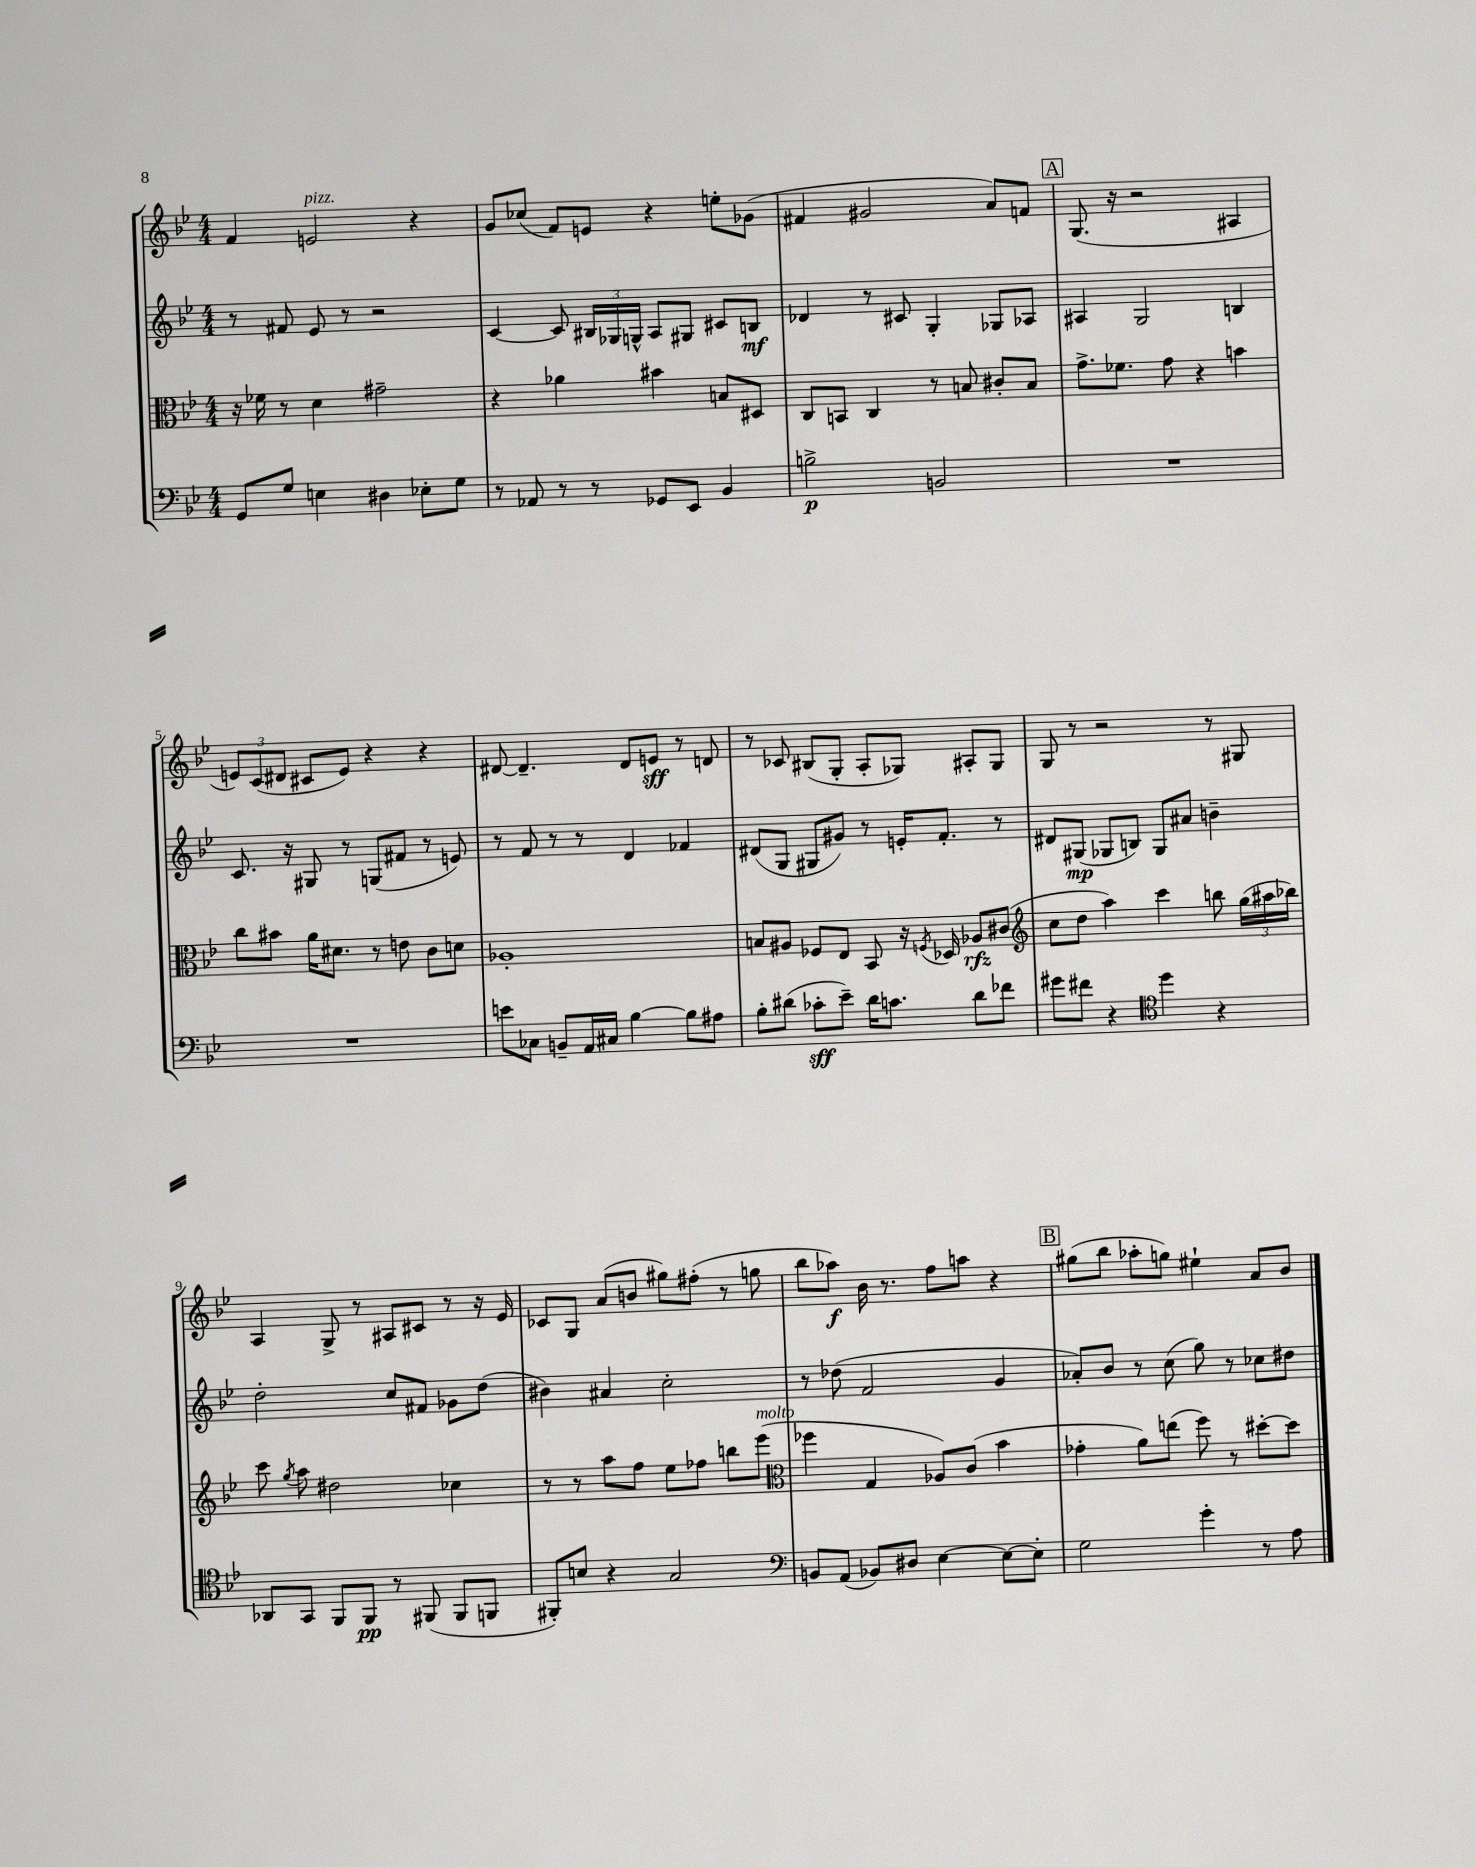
<<
\new StaffGroup <<
\new Staff = "s0" {
    \clef treble \key bes \major \numericTimeSignature \time 4/4
    \autoBeamOff f'4 e'2^\markup { \italic "pizz." } r4 |
    g'8[ ces''8]( f'8[) e'8] r4 e''8[-. ges'8]( |
    fis'4 gis'2 a'8[) f'8] |
    \mark \markup { \box "A" } g8.( r16 r2 ais4 |
    \tuplet 3/2 { e'8[) c'8( dis'8] } cis'8[ e'8]) r4 r4 |
    dis'8~ dis'4.-- dis'8[ e'8]\sff r8 d'8 |
    r8 ces'8 bis8[( g8]-. a8[-. ges8]) ais8[-. ges8] |
    g8 r8 r2 r8 gis8 |
    a4 g8-> r8 ais8[ cis'8] r8 r16 ees'16 |
    ces'8[ g8] a'8[( b'8] gis''8[) fis''8]-.( r8 g''8 |
    bes''8[ aes''8]\f) bes'16 r8. f''8[ a''8] r4 |
    \mark \markup { \box "B" } gis''8[( bes''8] aes''8[-. g''8]) eis''4-! a'8[ bes'8] \bar "|." |
}
\new Staff = "s1" {
    \clef treble \key bes \major \numericTimeSignature \time 4/4
    \autoBeamOff r8 fis'8 ees'8 r8 r2 |
    c'4~ c'8 \tuplet 3/2 { bis16[ ges16 g16]-^ } a8[ gis8] cis'8[ b8]\mf |
    des'4 r8 cis'8 g4-. ges8[ aes8] |
    \mark \markup { \box "A" } ais4 g2 b4 |
    c'8. r16 gis8 r8 g8[( fis'8] r8 e'8) |
    r8 f'8 r8 r8 d'4 fes'4 |
    dis'8[( g8] gis8[ gis'8]) r8 e'16[-. f'8.]-. r8 |
    dis'8[ gis8]\mp( ges8[ b8]) ges8[ ais'8] b'4-- |
    d''2-. c''8[ fis'8] ges'8[ d''8]( |
    bis'4) ais'4 c''2-. |
    r8 des''8( f'2 g'4 |
    \mark \markup { \box "B" } aes'8[-.) bes'8] r8 c''8( g''8) r8 ces''8[ dis''8] \bar "|." |
}
\new Staff = "s2" {
    \clef alto \key bes \major \numericTimeSignature \time 4/4
    \autoBeamOff r16 fes'16 r8 d'4 gis'2-- |
    r4 aes'4 bis'4 b8[ dis8] |
    c8[ b,8] c4 r8 b8 cis'8[-. b8] |
    \mark \markup { \box "A" } g'8.[-> fes'8.] g'8 r4 b'4 |
    c''8[ bis'8] a'16[ dis'8.] r8 e'8 c'8[ d'8] |
    aes1-. |
    b8[ ais8] fes8[ ees8] bes,8 r16 \acciaccatura { f8 } des16 aes8[\rfz cis'8]( |
    \clef treble c''8[ d''8] a''4) c'''4 b''8 \tuplet 3/2 { g''16[( ais''16 bes''16]) } |
    c'''8 \acciaccatura { g''8 } a''8 dis''2 ces''4 |
    r8 r8 a''8[ f''8] ees''8[ fes''8] b''8[ ees'''8]^\markup { \italic "molto" }( |
    \clef alto fes''4 g4 aes8[) c'8]( bes'4 |
    \mark \markup { \box "B" } ges'4-. a'8[) e''8]( f''8) r8 dis''8[~-. dis''8] \bar "|." |
}
\new Staff = "s3" {
    \clef bass \key bes \major \numericTimeSignature \time 4/4
    \autoBeamOff g,8[ g8] e4 dis4 ees8[-. g8] |
    r8 aes,8 r8 r8 ges,8[ ees,8] bes,4 |
    b2->\p b,2 |
    \mark \markup { \box "A" } R1 |
    R1 |
    e'8[ ces8] b,8[-- a,16 cis16] bes4~ bes8[ ais8] |
    bes8[-. dis'8]( ces'8[-.\sff ees'8]--) dis'16[ c'8.] dis'8[ fes'8] |
    gis'8[ fis'8] r4 \clef tenor d''4 r4 |
    aes,8[ g,8] f,8[ f,8]\pp r8 fis,8( fis,8[ f,8] |
    fis,8[-.) b8] r4 g2 |
    \clef bass b,8[ a,8]( bes,8[) dis8] ees4~ ees8[~ ees8]-. |
    \mark \markup { \box "B" } g2 g'4-. r8 a8 \bar "|." |
}
>>
>>
